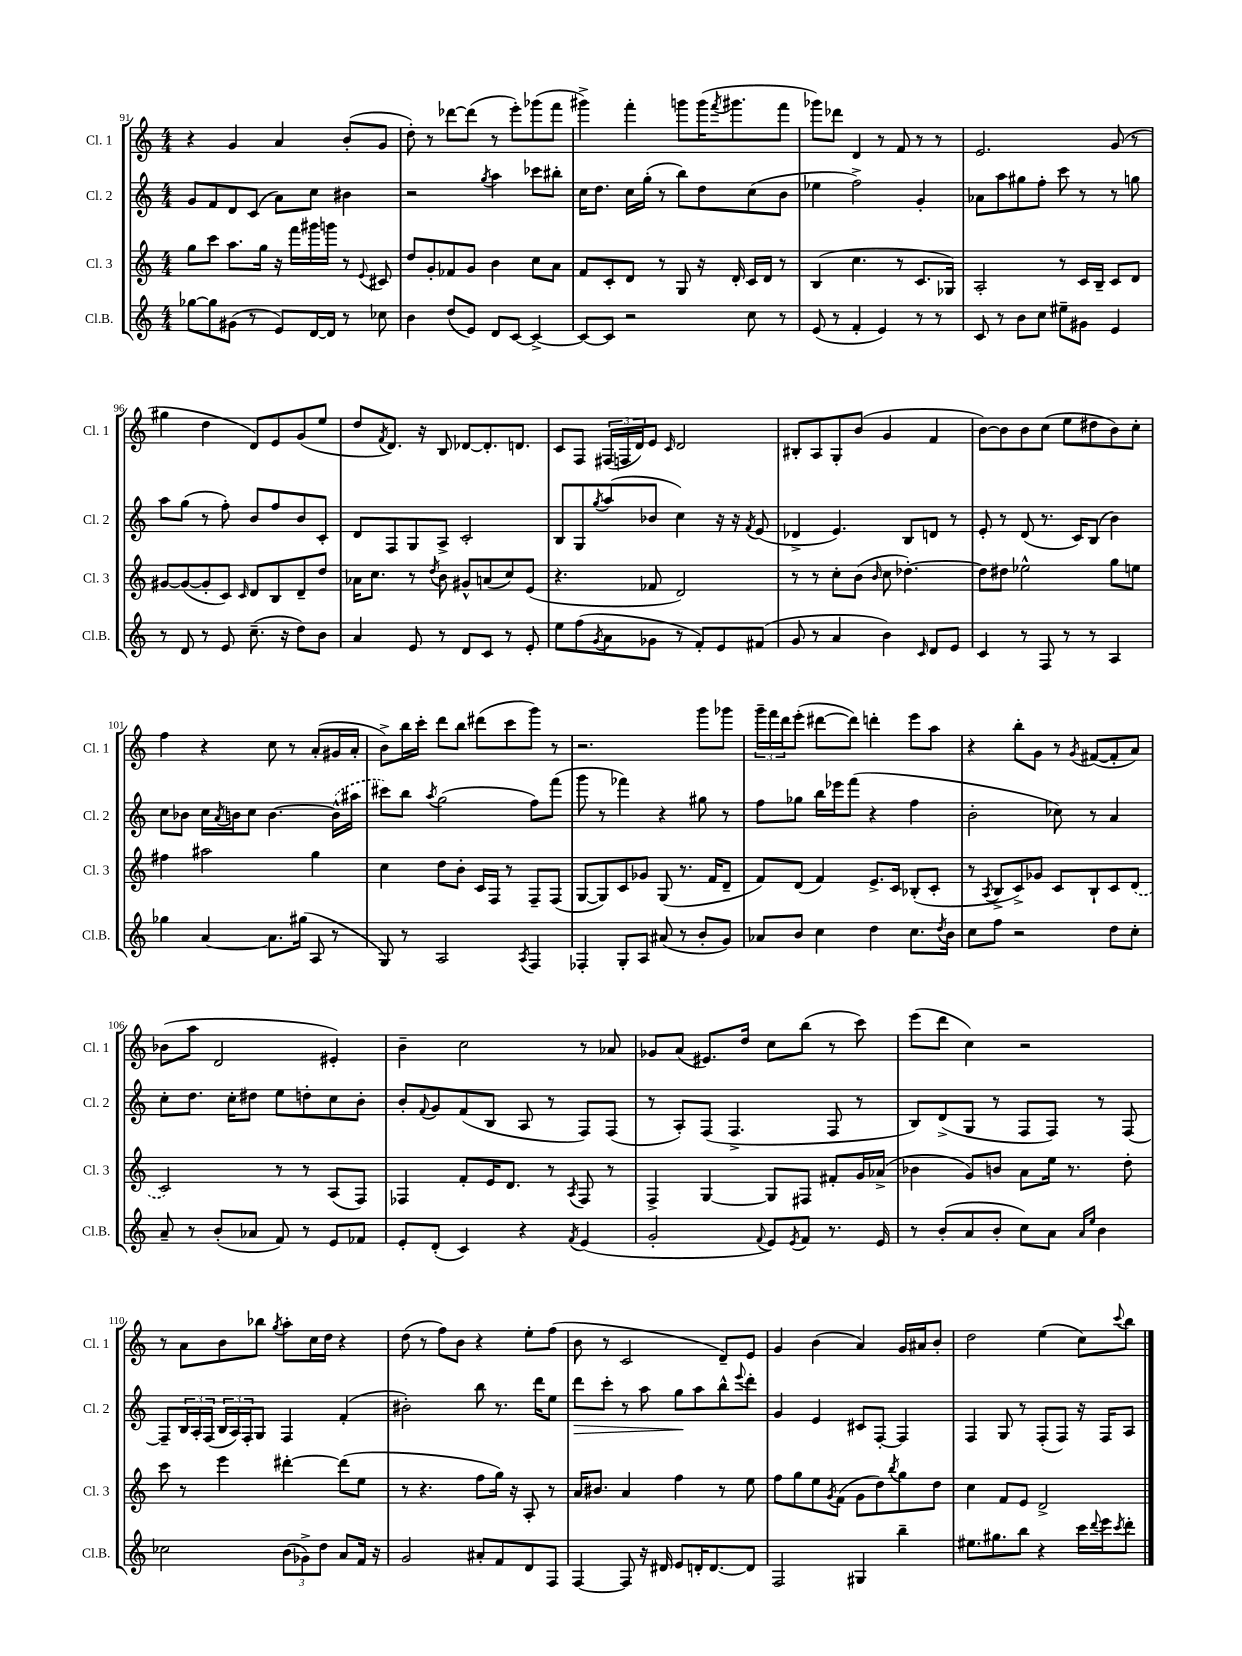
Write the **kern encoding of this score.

**kern	**kern	**kern	**kern
*staff4	*staff3	*staff2	*staff1
*clefG2	*clefG2	*clefG2	*clefG2
*k[]	*k[]	*k[]	*k[]
*M4/4	*M4/4	*M4/4	*M4/4
[8gg-\L	8gg\L	8g/L	4r
8gg-\]	8ccc\J	8f/	.
(8g#\J	8.aa\L	8d/	4g/
8r	.	(8c/J	.
.	16gg\Jk	.	.
8e/L)	16r	8a\L)	4a/
.	16fff\LL	.	.
[16d/L	16ggg#\	8cc\J	.
16d/]JJ	16ggg\JJ	.	.
8r	8r	4b#\	(8b'/L
.	8qqe/	.	.
8cc-\	8c#/	.	8g/J
=	=	=	=
4b\	8dd/L	2r	8dd'\)
.	8g'/	.	8r
(8dd/L	8f-/	.	[8ddd-\L
8e/J)	8g/J	.	(8ddd-\]J
.	.	8qgg/	.
8d/L	4b\	4aa\	8r
[8c/J	.	.	8eee'\L)
4c^/_	8cc\L	8ccc-\L	(8ggg-\
.	8a\J	8bb#'\J	8fff\J
=	=	=	=
8c/_L	8f/L	16cc\LK	4ggg#^\)
.	.	8.dd\J	.
8c/]J	8c'/	.	.
2r	8d/J	16cc\LL	4fff'\
.	.	(16gg'\JJ	.
.	8r	8r	.
.	8G/	8bb\L)	8ggg\L
.	16r	8dd\	(16ggg\K
.	.	.	8qfff/
.	16d'/	.	8.ggg#\
8cc\	16c/LL	(8cc\	.
.	16d/JJ	.	.
8r	8r	8b\J	8fff\J
=	=	=	=
(8e/	(4B/	4ee-\	8ggg-\L)
8r	.	.	8ddd-\J
4f'/	4.cc\	2ff^\)	4d/
4e/)	.	.	8r
.	8r	.	8f/
8r	8.c/L	4g'/	8r
8r	.	.	8r
.	16G-/Jk)	.	.
=	=	=	=
8c/	2A'/	8a-\L	2.e/
8r	.	8aa\	.
8b\L	.	8gg#\	.
8cc\J	.	8ff'\J	.
8ee#~\L	8r	8ccc\	.
8g#\J	16c/LL	8r	.
.	16B~/JJ	.	.
4e/	8c/L	8r	(8g/
.	8d/J	8gg\	8r
=	=	=	=
8r	[8g#/L	8aa\L	4gg#\
8d/	(8g#/_	(8gg\J	.
8r	8g#'/]	8r	4dd\
8e/	8c/J)	8ff'\)	.
.	16qqc/	.	.
(8.cc~\	8d/L	8b/L	8d/L)
.	8B/	8ff/	8e/
16r	.	.	.
8dd\L)	8d~/	8b/	(8g/
8b\J	8dd/J	8c'/J	8ee/J
=	=	=	=
4a/	16a-\LK	8d/L	8dd/L
.	8.cc\J	.	.
.	.	.	8qf/
.	.	8F/	8.d/J)
8e/	8r	8G/	.
.	.	.	16r
.	8qdd/	.	.
8r	8b\	8A^/J	8B/
8d/L	8g#^^/L	2c'/	[8d-/L
8c/J	(8a/	.	8.d-'/]
8r	8cc/)	.	.
.	.	.	8.d/J
8e'/	(8e/J	.	.
=	=	=	=
8ee\L	4.r	8B/L	8c/L
(8ff\	.	8G/	8F/J
8qg/	.	8qgg/	.
8a\	.	(8aa/	(24F#/LL
.	.	.	24F/
.	.	.	24d/J)
8g-\J	8f-/	8b-/J	8e/J
.	.	.	16qqc/
8r	2d/)	4cc\)	2d/
8f'/L)	.	.	.
8e/	.	16r	.
.	.	16r	.
.	.	8qf/	.
(8f#/J	.	(8e/	.
=	=	=	=
8g/	8r	4d-^/	8B#'/L
8r	8r	.	8A/
4a/	8cc'\L	4.e/)	8G'/
.	(8b\J	.	(8b/J
.	16qqb/	.	.
4b\)	8cc\	.	4g/
.	[4.dd-'\)	8B/L	.
16qqc/	.	.	.
8d/L	.	8d/J	4f/
8e/J	.	8r	.
=	=	=	=
4c/	8dd-\]L	8e'/	[8b\L)
.	8dd#\J	8r	8b\]
8r	2ee-^^\	(8d/	8b\
8F/	.	8.r	(8cc\J
8r	.	.	8ee\L
.	.	16c/LK)	.
8r	.	(8B/J	8dd#\
4A/	8gg\L	4b\)	8b\)
.	8ee\J	.	8cc'\J
=	=	=	=
4gg-\	4ff#\	8cc\L	4ff\
.	.	8b-\J	.
[4a/	2aa#\	16cc\LL	4r
.	.	8qa/	.
.	.	16b\J	.
.	.	8cc\J	.
8.a\]L	.	[4.b\	8cc\
.	.	.	8r
(16gg#\Jk	.	.	.
8A/	4gg\	.	(8a'/L
8r	.	(16b^^\]LL	16g#/L
.	.	16aa#\JJ	16a'/JJ
=	=	=	=
8G/)	4cc\	8ccc#\L)	8b^\L)
8r	.	8bb\J	16bb\L
.	.	.	16ccc'\JJ
.	.	8qaa/	.
2A/	8dd\L	(2gg\	8ddd\L
.	8b'\J	.	8bb\J
.	16c/LL	.	(8ddd#\L
.	16F/JJ	.	.
.	8r	.	8ccc\
8qA/	.	.	.
4F/	8F~/L	8ff\L)	8ggg\J)
.	(8F/J	(8fff\J	8r
=	=	=	=
4F-'/	[8G/L	8ggg\	2.r
.	8G/])	8r	.
8G'/L	8c/	4fff-\)	.
8A/J	8g-/J	.	.
(8a#/	(8G/	4r	.
8r	8.r	.	.
8b'/L	.	8gg#\	8ggg\L
.	16f/LK	.	.
8g/J)	8d~/J	8r	8ggg-\J
=	=	=	=
8a-/L	8f/L)	8ff\L	24ggg~\LL
.	.	.	24fff\
.	.	.	24ddd\J
8b/J	(8d/J	8gg-\J	(8eee'\J
4cc\	4f/)	16bb\LL	[8ddd#\L
.	.	16eee-\J	.
.	.	(8fff\J	8ddd#\]J)
4dd\	8.e^/L	4r	4ddd'\
.	16c/Jk	.	.
8.cc\L	(8B-'/L	4ff\	8eee\L
.	8c'/J	.	8aa\J
8qdd/	.	.	.
16b\Jk	.	.	.
=	=	=	=
8cc\L	8r	2b'\	4r
.	8qA/	.	.
8ff\J	8B^/L	.	.
2r	8c^/)	.	8bb'\L
.	8g-/J	.	8g\J
.	8c/L	8cc-\)	8r
.	.	.	8qg/
.	8B`/	8r	([8f#/L
8dd\L	8c/	4a/	8f#'/]
8cc'\J	(8d/J	.	8a/J)
=	=	=	=
8a~/	2c/)	8cc'\L	(8b-\L
8r	.	8.dd\J	8aa\J
(8b'/L	.	.	2d/
.	.	16cc'\LK	.
8a-/J	.	8dd#\J	.
8f/)	8r	8ee\L	.
8r	8r	8dd'\	.
8e/L	(8A/L	8cc\	4e#'/)
8f-/J	8F/J)	8b'\J	.
=	=	=	=
8e'/L	4F-/	8b'/L	4b~\
.	.	8qqf/	.
(8d'/J	.	8g/	.
4c/)	8f'/L	(8f/	2cc\
.	16e/K	8B/J	.
.	8.d/J	.	.
4r	.	8A/	.
.	8r	8r	.
8qf/	8qA/	.	.
(4e/	8F-/	8F/L)	8r
.	8r	(8F/J	8a-/
=	=	=	=
2g'/	4F^/	8r	8g-/L
.	.	8A'/L)	(8a/J
.	[4G/	(8F/J	8.e#/L)
.	.	4.F^/	.
.	.	.	16dd/Jk
8qqf/	.	.	.
8e/L)	8G/]L	.	8cc\L
8qe/	.	.	.
8f/J	8F#/J	.	(8bb\J
8.r	8f#'/L	8F/	8r
.	16g/L	8r	8ccc\)
16e/	(16a-^/JJ	.	.
=	=	=	=
8r	4b-\	8B/L)	(8eee\L
(8b'/L	.	(8d^/	8ddd\J
8a/	8g/L)	8G/J	4cc\)
8b'/J	8b/J	8r	.
8cc\L)	8a\L	8F/L	2r
8a\J	16ee\Jk	8F/J)	.
.	8.r	.	.
16qqa/LL	.	.	.
16qqee/JJ	.	.	.
4b\	.	8r	.
.	8dd'\	[8F/	.
=	=	=	=
2cc-\	8ccc\	8F~/]L	8r
.	8r	24B/L	8a\L
.	.	24A'/	.
.	.	(24F/JJ	.
.	4eee\	24B/LL	8b\
.	.	24A/)	.
.	.	24F'/J	.
.	.	8G/J	8bb-\J
.	.	.	8qgg/
(12b\L	[4ddd#'\	4F/	8aa'\L
12g-^\)	.	.	.
.	.	.	16cc\L
12dd\J	.	.	.
.	.	.	16dd\JJ
8a/L	(8ddd#\]L	(4f'/	4r
16f/Jk	8ee\J	.	.
16r	.	.	.
=	=	=	=
2g/	8r	2b#'\)	(8dd\
.	4.r	.	8r
.	.	.	8ff\L)
.	.	.	8b\J
8a#'/L	8ff\L	8bb\	4r
8f/	16gg\Jk)	8.r	.
.	16r	.	.
8d/	8A'/	.	8ee'\L
.	.	16ddd\LK	.
8F/J	8r	8ee\J	(8ff\J
=	=	=	=
[4F/	16a/LK	8ddd\L	8b\
.	8.b#/J	.	.
.	.	8ccc'\J	8r
8F/]	4a/	8r	2c/
16r	.	8aa\	.
16d#/	.	.	.
8e/L	4ff\	8gg\L	.
16d'/K	.	8aa\	.
[8.d/	.	.	.
.	8r	8bb^^\	8d~/L)
.	.	8qqeee/	.
8d/]J	8ee\	8ddd'\J	8e/J
=	=	=	=
2F/	8ff\L	4g/	4g/
.	8gg\	.	.
.	8ee\	4e/	(4b\
.	8qg/	.	.
.	(8f\J	.	.
4G#/	8g\L	8c#/L	4a/)
.	8dd\)	[8F'/J	.
.	8qbb/	.	.
4bb~\	8gg\	4F/]	16g/LL
.	.	.	16a#/J
.	8dd\J	.	8b'/J
=	=	=	=
8.ee#\L	4cc\	4F/	2dd\
8.gg#\	.	.	.
.	8f/L	8G/	.
8bb\J	8e/J	8r	.
4r	2d^/	(8F'/L	(4ee\
.	.	8F/J)	.
16ccc\LL	.	16r	8cc\L)
8qqddd/	.	.	.
16eee\J	.	16F/LK	.
8qccc/	.	.	8qqccc/
8ddd'\J	.	8A/J	8bb\J
==	==	==	==
*-	*-	*-	*-
